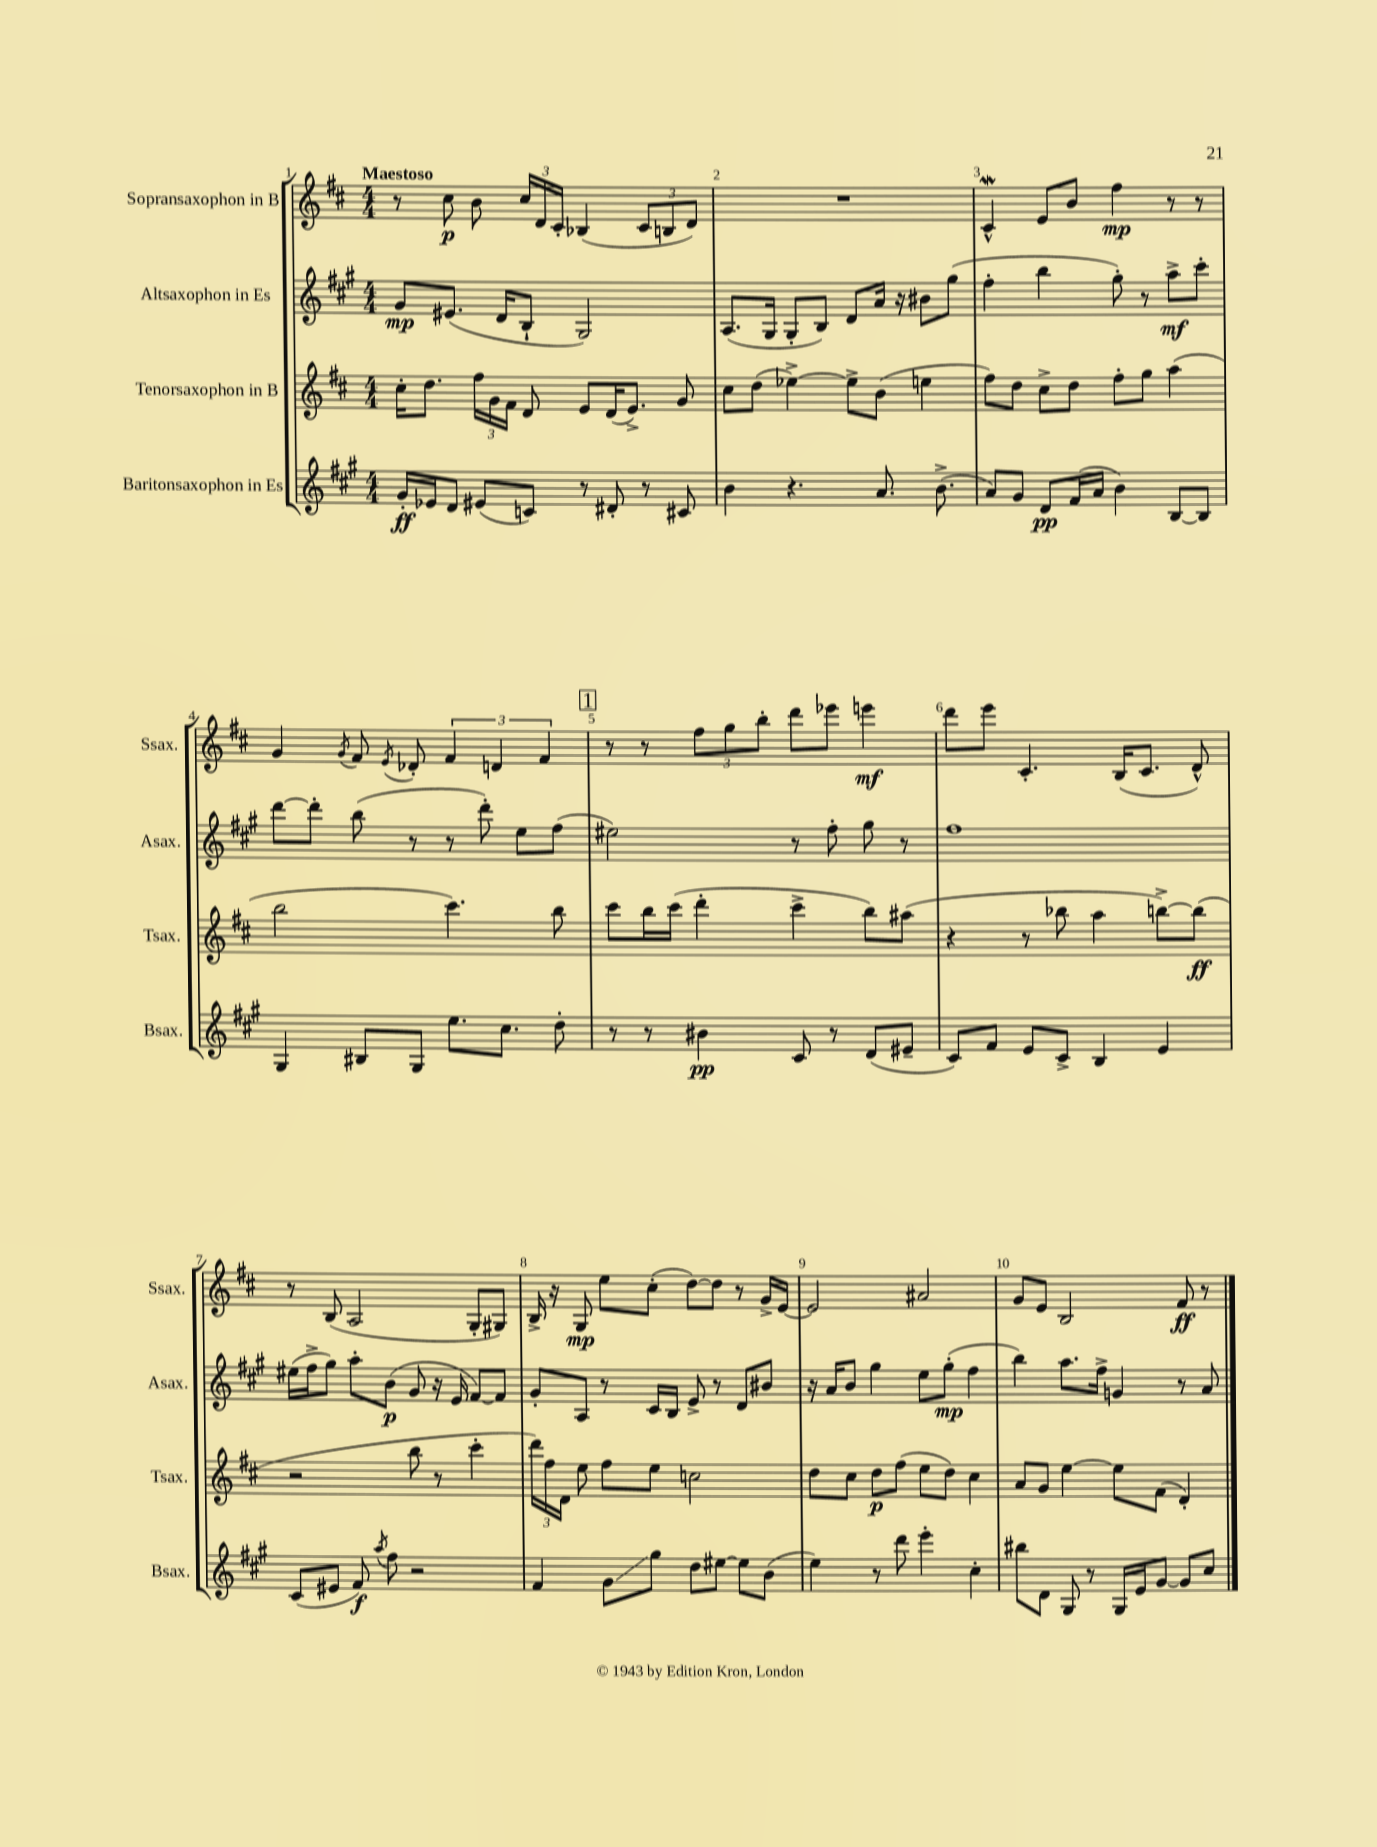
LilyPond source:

<<
\new StaffGroup <<
\new Staff = "s0" \with { instrumentName = "Sopransaxophon in B" shortInstrumentName = "Ssax." } {
    \clef treble \key d \major \numericTimeSignature \time 4/4 \tempo "Maestoso"
    \autoBeamOff r8 cis''8\p b'8 \tuplet 3/2 { cis''16[ d'16 cis'16]-. } bes4( \tuplet 3/2 { cis'8[ b8 d'8]) } |
    R1 |
    cis'4-^\mordent e'8[ b'8] fis''4\mp r8 r8 |
    g'4 \acciaccatura { g'8 } fis'8 \acciaccatura { e'8 } des'8-. \tuplet 3/2 { fis'4 d'4 fis'4 } |
    \mark \markup { \box "1" } r8 r8 \tuplet 3/2 { fis''8[ g''8 b''8]-. } d'''8[ ees'''8] e'''4\mf |
    d'''8[ e'''8] cis'4.-. b16[( cis'8.] d'8-^) |
    r8 b8( a2 g8[-. gis8]) |
    b16-> r16 g8\mp e''8[ cis''8]-.( d''8[~) d''8] r8 g'16[-> e'16]~ |
    e'2 ais'2 |
    g'8[ e'8] b2 fis'8\ff r8 \bar "|." |
}
\new Staff = "s1" \with { instrumentName = "Altsaxophon in Es" shortInstrumentName = "Asax." } {
    \clef treble \key a \major \numericTimeSignature \time 4/4
    \autoBeamOff gis'8[\mp eis'8.]( d'16[ b8]-! gis2) |
    a8.[( gis16] gis8[-. b8]) d'8[ a'16] r16 bis'8[ gis''8]( |
    fis''4-. b''4 gis''8-.) r8 a''8[->\mf cis'''8]-. |
    d'''8[~ d'''8]-. b''8( r8 r8 d'''8-.) e''8[ fis''8]( |
    \mark \markup { \box "1" } eis''2) r8 fis''8-. gis''8 r8 |
    fis''1 |
    eis''16[( fis''16-> gis''8]) a''8[-. b'8]\p( gis'8 r16 e'16 fis'8[~) fis'8] |
    gis'8[-. a8] r8 cis'16[ b16] e'8-> r8 d'8[ bis'8] |
    r16 a'16[ b'8] gis''4 e''8[ gis''8]-.\mp( fis''4 |
    b''4) a''8.[ fis''16]-> g'4 r8 a'8 \bar "|." |
}
\new Staff = "s2" \with { instrumentName = "Tenorsaxophon in B" shortInstrumentName = "Tsax." } {
    \clef treble \key d \major \numericTimeSignature \time 4/4
    \autoBeamOff cis''16[-. d''8.] \tuplet 3/2 { fis''16[ g'16 fis'16] } d'8 e'8[ d'16( e'8.]->) g'8 |
    cis''8[ d''8]( ees''4~->) ees''8[-> b'8]( e''4 |
    fis''8[) d''8] cis''8[-> d''8] fis''8[-. g''8] a''4( |
    b''2 cis'''4.) b''8 |
    \mark \markup { \box "1" } cis'''8[ b''16 cis'''16]( d'''4-. cis'''4-> b''8[) ais''8]( |
    r4 r8 bes''8 a''4 b''8[~->) b''8]\ff( |
    r2 b''8 r8 cis'''4-. |
    \tuplet 3/2 { d'''16[) fis''16 d'16] } e''8 fis''8[ e''8] c''2 |
    d''8[ cis''8] d''8[\p fis''8]( e''8[ d''8]) cis''4 |
    a'8[ g'8] e''4~ e''8[ fis'8]( d'4-.) \bar "|." |
}
\new Staff = "s3" \with { instrumentName = "Baritonsaxophon in Es" shortInstrumentName = "Bsax." } {
    \clef treble \key a \major \numericTimeSignature \time 4/4
    \autoBeamOff gis'16[-.\ff ees'16 d'8] eis'8[( c'8]) r8 dis'8-. r8 cis'8 |
    b'4 r4. a'8. b'8.->( |
    a'8[) gis'8] d'8[\pp fis'16( a'16] b'4) b8[~ b8] |
    gis4 bis8[ gis8] e''8.[ cis''8.] d''8-. |
    \mark \markup { \box "1" } r8 r8 bis'4\pp cis'8 r8 d'8[( eis'8]-- |
    cis'8[) fis'8] e'8[ cis'8]-> b4 e'4 |
    cis'8[( eis'8] fis'8\f) \acciaccatura { a''8 } fis''8 r2 |
    fis'4 gis'8[\glissando gis''8] d''8[ eis''8]~ eis''8[ b'8]( |
    e''4) r8 d'''8 e'''4-. cis''4-. |
    bis''8[ d'8] gis8 r8 gis16[ e'16 gis'8]~ gis'8[ cis''8] \bar "|." |
}
>>
>>
\layout { \context { \Score \override BarNumber.break-visibility = ##(#f #t #t) barNumberVisibility = #all-bar-numbers-visible } }
